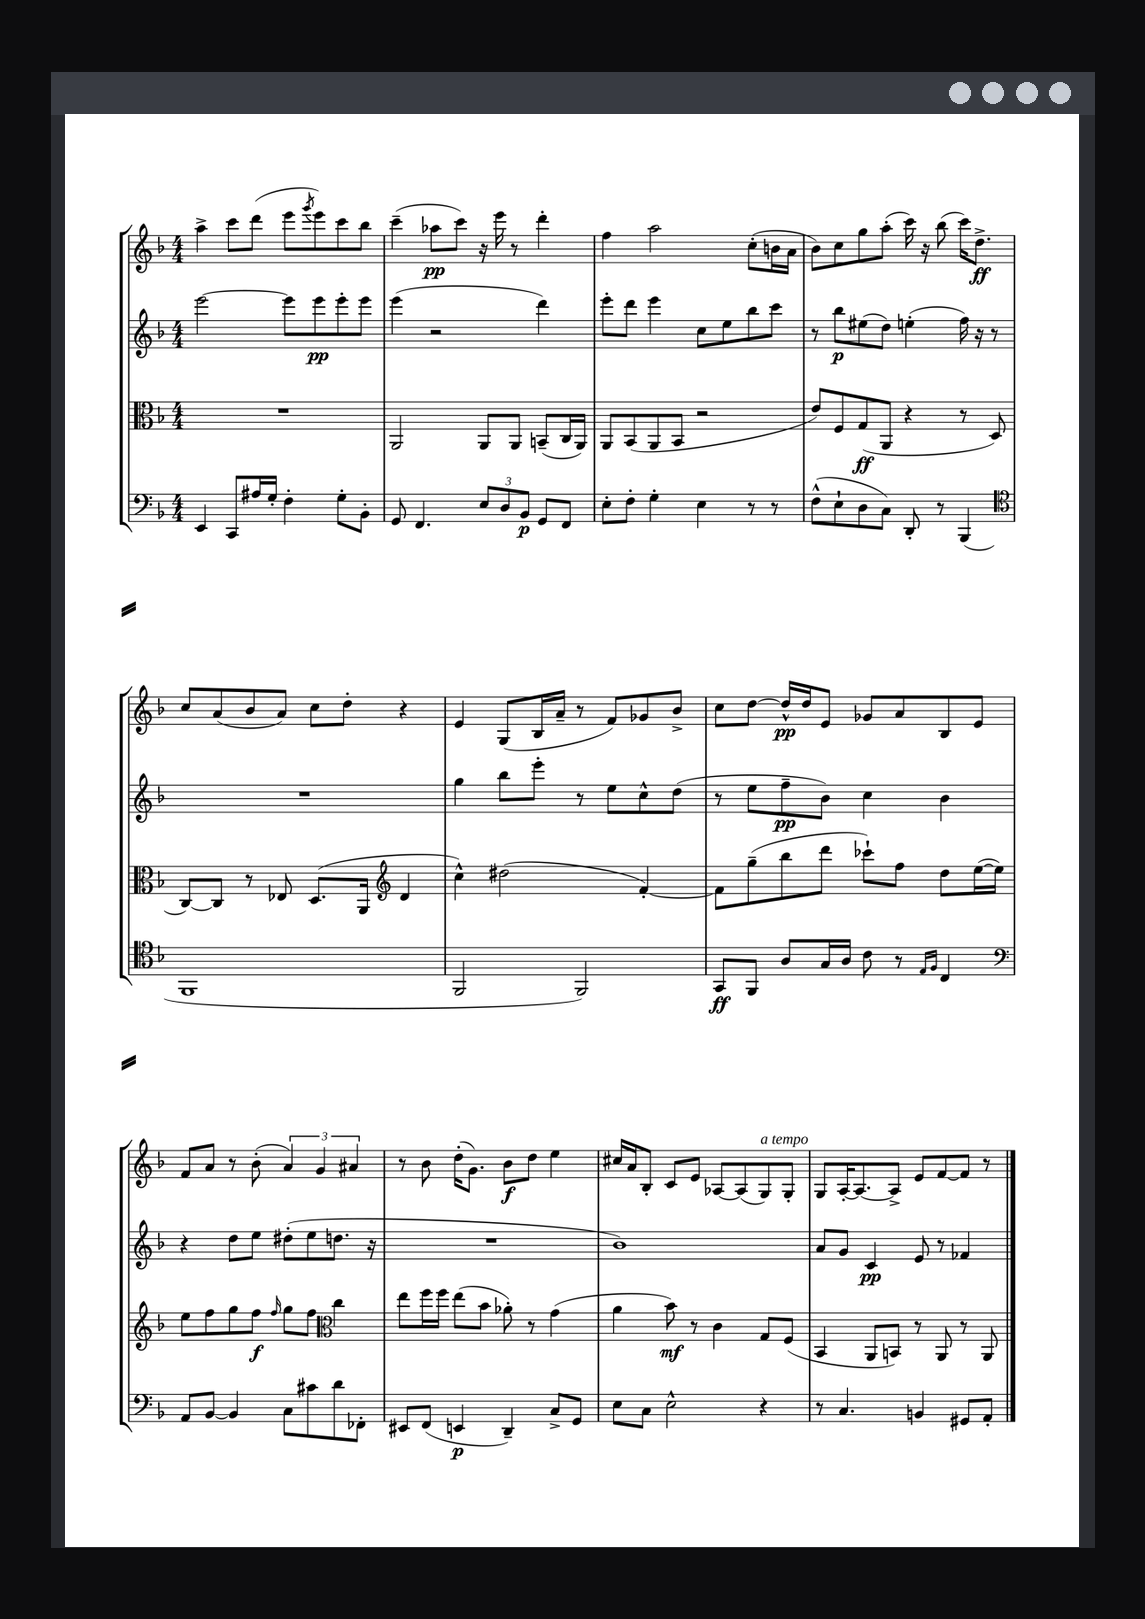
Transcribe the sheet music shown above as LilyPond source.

<<
\new StaffGroup <<
\new Staff = "s0" {
    \clef treble \key f \major \numericTimeSignature \time 4/4
    a''4-> c'''8 d'''8( e'''8 \acciaccatura { g'''8 } e'''8) c'''8 bes''8 |
    c'''4--( aes''8\pp c'''8) r16 e'''16 r8 d'''4-. |
    f''4 a''2 c''8-.( b'16 a'16 |
    bes'8) c''8 g''8 a''8-.( c'''16) r16 bes''8( c'''16) d''8.->\ff |
    c''8 a'8( bes'8 a'8) c''8 d''8-. r4 |
    e'4 g8( bes16 a'16-- r8 f'8) ges'8 bes'8-> |
    c''8 d''8~ d''16-^\pp d''16 e'8 ges'8 a'8 bes8 e'8 |
    f'8 a'8 r8 bes'8-.( \tuplet 3/2 { a'4) g'4 ais'4 } |
    r8 bes'8 d''16-.( g'8.) bes'8\f d''8 e''4 |
    cis''16 a'16 bes8-. c'8 e'8 aes8~ aes8( g8^\markup { \italic "a tempo" }) g8-. |
    g8 a16~-. a8.~ a8-> e'8 f'8~ f'8 r8 \bar "|." |
}
\new Staff = "s1" {
    \clef treble \key f \major \numericTimeSignature \time 4/4
    e'''2~ e'''8 e'''8\pp e'''8-. e'''8 |
    e'''4( r2 d'''4) |
    e'''8-. d'''8 e'''4 c''8 e''8 bes''8 c'''8 |
    r8 bes''8\p eis''8( d''8) e''4-.( f''16) r16 r8 |
    R1 |
    g''4 bes''8 e'''8-. r8 e''8 c''8-^ d''8( |
    r8 e''8 f''8--\pp bes'8) c''4 bes'4 |
    r4 d''8 e''8 dis''8-.( e''8 d''8. r16 |
    R1 |
    bes'1) |
    a'8 g'8 c'4\pp e'8 r8 fes'4 \bar "|." |
}
\new Staff = "s2" {
    \clef alto \key f \major \numericTimeSignature \time 4/4
    R1 |
    a,2 a,8 a,8 b,8--( c16 a,16) |
    a,8 bes,8( a,8 bes,8 r2 |
    e'8) f8 g8\ff( a,8 r4 r8 d8 |
    c8~) c8 r8 ees8 d8.( a,16 \clef treble d'4 |
    c''4-^) dis''2( f'4~-.) |
    f'8 g''8--( bes''8 d'''8 ces'''8-!) f''8 d''8 e''16~( e''16) |
    e''8 f''8 g''8 f''8\f \grace { f''16 } g''8 f''8 \clef alto c''4 |
    e''8 f''16 f''16 e''8( bes'8 aes'8-.) r8 g'4( |
    a'4 bes'8\mf) r8 c'4 g8 f8( |
    bes,4 a,8 b,8) r8 a,8 r8 a,8 \bar "|." |
}
\new Staff = "s3" {
    \clef bass \key f \major \numericTimeSignature \time 4/4
    e,4 c,8 ais16 g16-. f4-. g8-. bes,8-. |
    g,8 f,4. \tuplet 3/2 { e8 d8 bes,8\p } g,8 f,8 |
    e8-. f8-. g4-. e4 r8 r8 |
    f8-^( e8-! d8 c8) d,8-. r8 bes,,4( |
    \clef tenor f,1 |
    f,2 f,2) |
    g,8\ff f,8 a8 g16 a16 c'8 r8 \grace { e16 f16 } c4 |
    \clef bass a,8 bes,8~ bes,4 c8 cis'8 d'8 fes,8-. |
    eis,8 f,8( e,4\p d,4--) c8-> g,8 |
    e8 c8 e2-^ r4 |
    r8 c4. b,4 gis,8 a,8-. \bar "|." |
}
>>
>>
\layout { \context { \Score \remove "Bar_number_engraver" } }
